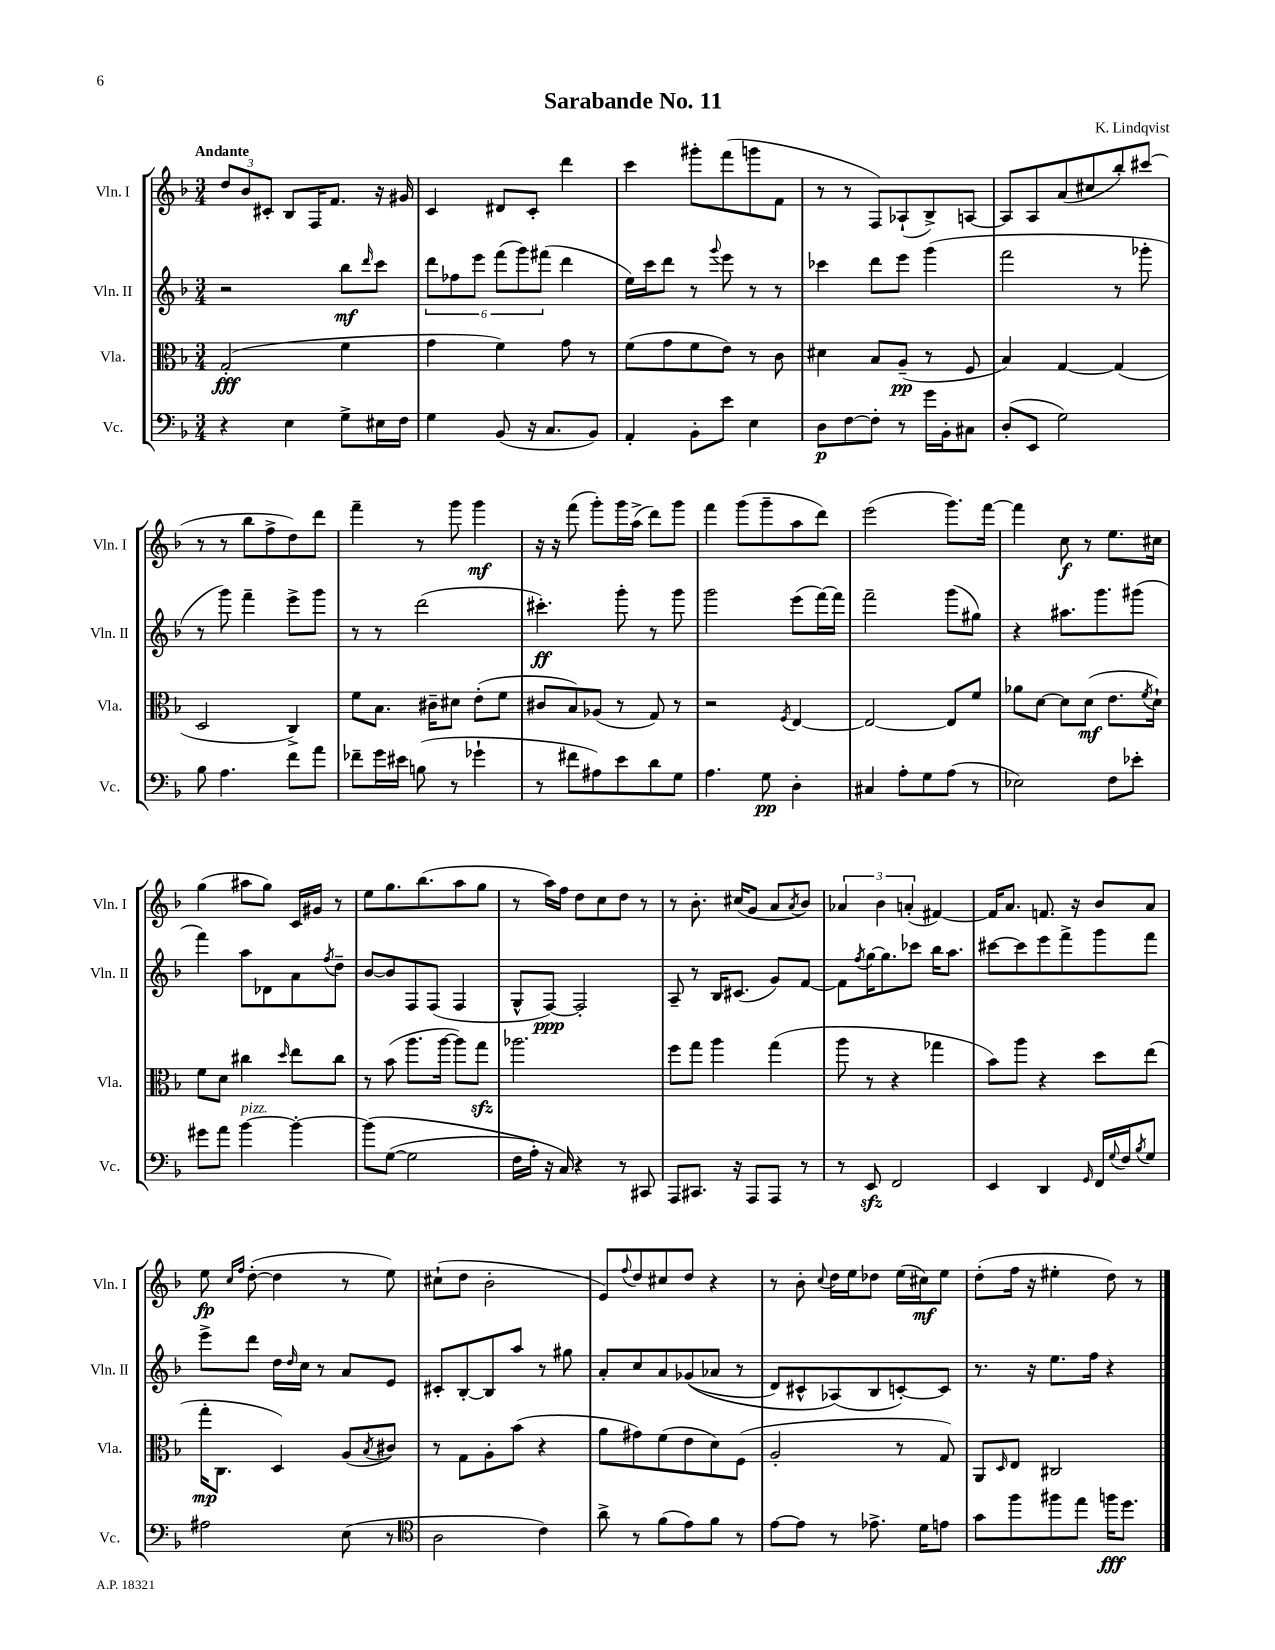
\header { title = "Sarabande No. 11" composer = "K. Lindqvist" }
<<
\new StaffGroup <<
\new Staff = "s0" \with { instrumentName = "Vln. I" shortInstrumentName = "Vln. I" } {
    \clef treble \key f \major \numericTimeSignature \time 3/4 \tempo "Andante"
    \tuplet 3/2 { d''8 bes'8 cis'8-. } bes8 f16 f'8. r16 gis'16 |
    c'4 dis'8 c'8-. d'''4 |
    c'''4 gis'''8-. f'''8( g'''8 f'8 |
    r8 r8 f8) aes8-!( bes8->) a8~ |
    a8 a8 a'8( cis''8 bes''8-.) cis'''8( |
    r8 r8 bes''8 f''8-> d''8) d'''8 |
    f'''4-- r8 g'''8 g'''4\mf |
    r16 r16 f'''8( g'''8-.) g'''16 a''16->( d'''8) g'''8 |
    f'''4 g'''8( g'''8-- a''8 d'''8) |
    e'''2( g'''8.) f'''16~ |
    f'''4 c''8\f r8 e''8. cis''16 |
    g''4( ais''8 g''8) c'16 gis'16 r8 |
    e''8 g''8. bes''8.( a''8 g''8 |
    r8 a''16) f''16 d''8 c''8 d''8 r8 |
    r8 bes'8.-. cis''16( g'8 a'8 \acciaccatura { a'8 } bes'8) |
    \tuplet 3/2 { aes'4 bes'4 a'4-.( } fis'4~) |
    fis'16 a'8. f'8. r16 bes'8 a'8 |
    e''8\fp \grace { c''16 f''16 } d''8~-.( d''4 r8 e''8) |
    cis''8-!( d''8 bes'2-. |
    e'8) \appoggiatura { f''8 } d''8 cis''8 d''8 r4 |
    r8 bes'8-. \appoggiatura { c''8 } d''16 e''16 des''8 e''16( cis''16\mf) e''8 |
    d''8-.( f''16 r16 eis''4-. d''8) r8 \bar "|." |
}
\new Staff = "s1" \with { instrumentName = "Vln. II" shortInstrumentName = "Vln. II" } {
    \clef treble \key f \major \numericTimeSignature \time 3/4
    r2 bes''8\mf \grace { d'''16 } c'''8 |
    \tuplet 6/4 { d'''8 fes''8 e'''8 f'''8( g'''8) fis'''8( } d'''4 |
    e''16) c'''16 d'''8 r8 \appoggiatura { g'''8 } e'''8 r8 r8 |
    ces'''4 d'''8 e'''8 g'''4( |
    f'''2 r8 ges'''8-. |
    r8 g'''8) f'''4-- e'''8-> g'''8 |
    r8 r8 d'''2( |
    cis'''4.-.\ff) g'''8-. r8 g'''8 |
    g'''2 e'''8( f'''16~) f'''16 |
    f'''2-- g'''8( gis''8) |
    r4 ais''8. g'''8. gis'''8( |
    f'''4) a''8 des'8 a'8 \acciaccatura { f''8 } d''8-- |
    bes'8~ bes'8 f8 f8( f4 |
    g8-^ f8~\ppp) f2-. |
    a8-- r8 bes16 cis'8.( g'8) f'8~ |
    f'8 \acciaccatura { f''8 } g''16~ g''8. ces'''8 bes''16 a''8. |
    cis'''8~ cis'''8 e'''8 f'''8-> g'''8 f'''8 |
    e'''8-> d'''8 d''16 \grace { d''16 } c''16 r8 a'8 e'8 |
    cis'8-. bes8~-. bes8 a''8 r8 gis''8 |
    a'8-. c''8 a'8 ges'8(\( aes'8 r8 |
    d'8) cis'8-^ aes8(\) bes8 c'8~-.) c'8 |
    r8. r16 e''8. f''16 r4 \bar "|." |
}
\new Staff = "s2" \with { instrumentName = "Vla." shortInstrumentName = "Vla." } {
    \clef alto \key f \major \numericTimeSignature \time 3/4
    g2-.\fff( f'4 |
    g'4 f'4) g'8 r8 |
    f'8( g'8 f'8 e'8) r8 c'8 |
    dis'4 bes8 a8--\pp( r8 f8 |
    bes4) g4~ g4( |
    d2 c4->) |
    f'8 bes8. cis'16-- dis'8 e'8-.( f'8 |
    cis'8 bes8) aes8( r8 g8) r8 |
    r2 \acciaccatura { f8 } e4~ |
    e2~ e8 f'8 |
    aes'8 d'8~ d'8 d'8\mf( e'8. \acciaccatura { f'8 } d'16-!) |
    f'8 d'8 cis''4 \grace { d''16 } e''8 cis''8 |
    r8 bes'8( a''8. a''16~ a''8) g''8\sfz |
    aes''2. |
    f''8 g''8 a''4 g''4( |
    a''8 r8 r4 ges''4 |
    bes'8) a''8 r4 d''8 e''8( |
    g''16-.\mp c8. d4) a8( \acciaccatura { bes8 } cis'8) |
    r8 g8 a8-. bes'8( r4 |
    a'8 gis'8) f'8( e'8 d'8) f8( |
    a2-. r8 g8) |
    a,8 \grace { d16 } e8 cis2 \bar "|." |
}
\new Staff = "s3" \with { instrumentName = "Vc." shortInstrumentName = "Vc." } {
    \clef bass \key f \major \numericTimeSignature \time 3/4
    r4 e4 g8-> eis16 f16 |
    g4 bes,8( r16 c8. bes,8) |
    a,4-. bes,8-. e'8 e4 |
    d8\p f8~ f8-. r8 g'16 bes,16-. cis8 |
    d8-.( e,8 g2) |
    bes8 a4. f'8 a'8 |
    fes'8-- g'16 eis'16 b8( r8 ges'4-! |
    r8 fis'8 ais8) e'8 d'8 g8 |
    a4. g8\pp d4-. |
    cis4 a8-. g8 a8( r8 |
    ees2) f8 ees'8-. |
    gis'8 a'8 bes'4~^\markup { \italic "pizz." } bes'4~-. |
    bes'8\( g8~( g2 |
    f16 a16-.) r16 c16\) r4 r8 cis,8 |
    a,,8 cis,8. r16 a,,8 a,,8 r8 |
    r8 e,8\sfz f,2 |
    e,4 d,4 \grace { g,16 } f,16 \appoggiatura { g8 } f16 \acciaccatura { bes8 } g8 |
    ais2 e8( r8 |
    \clef tenor a2 c'4) |
    a'8-> r8 f'8( e'8) f'8 r8 |
    e'8~ e'8 r8 ees'8.-> d'16 e'8 |
    g'8 f''8 fis''8 e''8 f''16\fff d''8. \bar "|." |
}
>>
>>
\layout { \context { \Score \remove "Bar_number_engraver" } }
